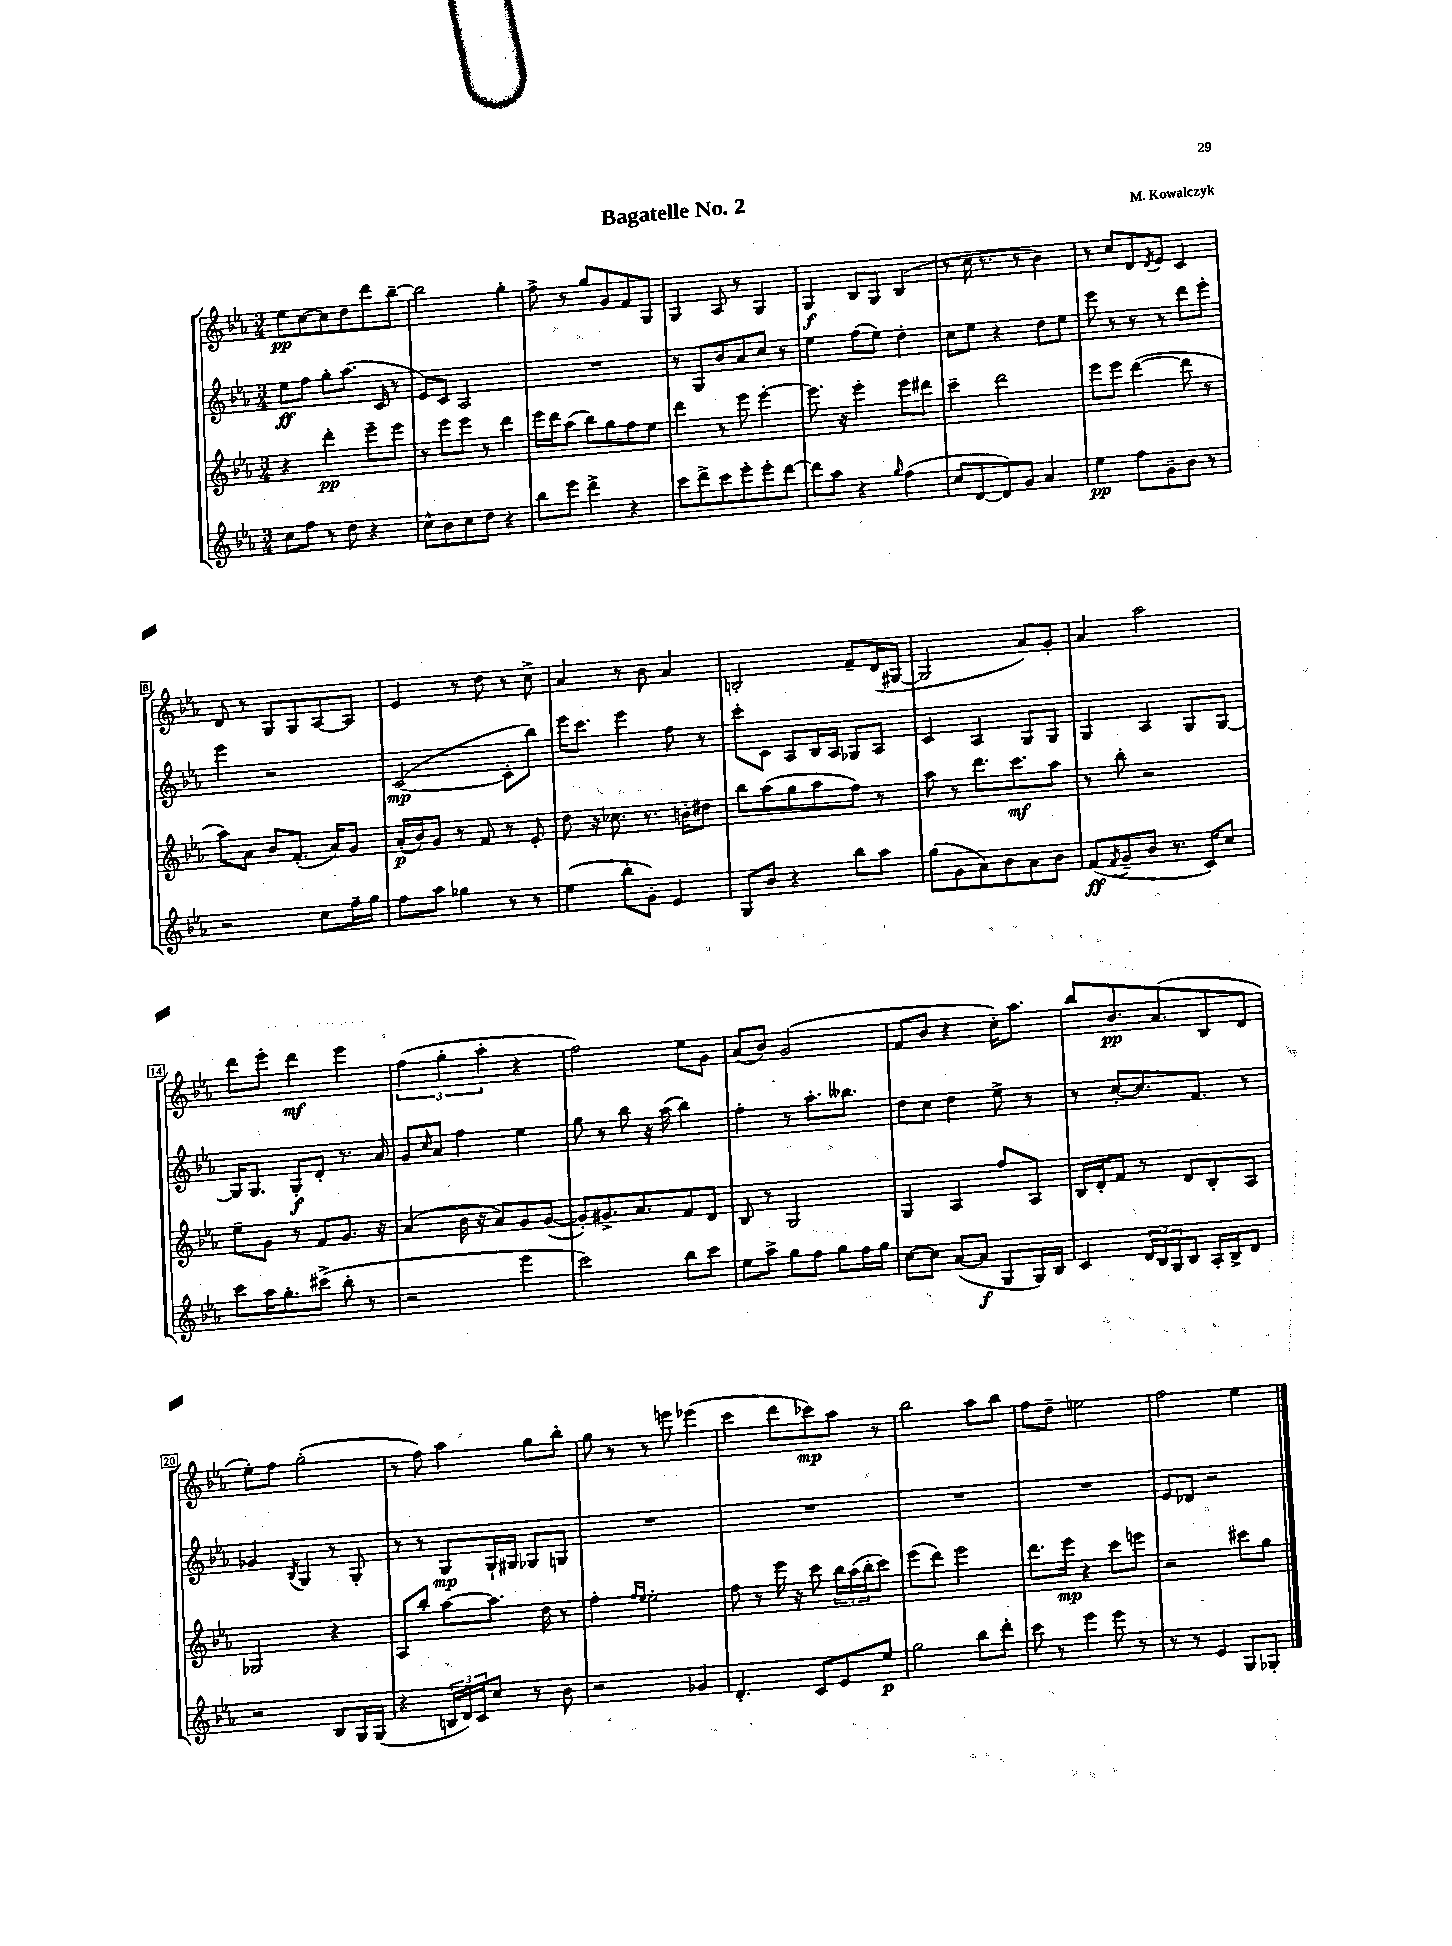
\header { title = "Bagatelle No. 2" composer = "M. Kowalczyk" }
<<
\new StaffGroup <<
\new Staff = "s0" {
    \clef treble \key ees \major \numericTimeSignature \time 3/4
    ees''8\pp c''8~ c''8 d''8 d'''8 bes''8~-- |
    bes''2 g''4-. |
    f''8-> r8 g''8 g'8 f'8 g8 |
    g4 aes8 r8 g4 |
    g4\f bes8 g8 bes4( |
    r8 c''16 r8. r8 bes'4) |
    r8 c''8 d'8 \acciaccatura { d'8 } ees'8 c'4 |
    d'8 r8 g8 g8 aes8~ aes8 |
    ees'4 r8 d''8 r8 c''8-> |
    aes'4 r8 bes'8 aes'4 |
    b2-. f'8-- d'16( gis16~ |
    gis2 aes'8) g'8-. |
    aes'4 aes''2 |
    d'''8 ees'''8-. d'''4\mf ees'''4 |
    \tuplet 3/2 { f''4( g''4-. aes''4-. } r4 |
    f''2) ees''8 g'8 |
    aes'8( bes'8) g'2( |
    f'8 bes'8 r4 c''16-.) aes''8. |
    bes''8 bes'8.\pp aes'8.( bes8 d'8 |
    ees''8-.) f''8 g''2-.( |
    r8 f''8) aes''4 g''8 bes''8-. |
    g''8 r8 r8 e'''8 ees'''4( |
    c'''4 d'''8 ces'''8\mp) aes''8 r8 |
    bes''2 aes''8 bes''8 |
    f''8 d''8-- e''2 |
    f''2 ees''4 \bar "|." |
}
\new Staff = "s1" {
    \clef treble \key ees \major \numericTimeSignature \time 3/4
    ees''8\ff f''8 g''8-. aes''8.( c'16 r8 |
    ees'8) c'8 aes2 |
    R2. |
    r8 g8 bes'8 aes'8 c''8 r8 |
    ees''4 f''8( ees''8) d''4-. |
    c''8 ees''8 r4 d''8 ees''8 |
    ees'''8 r8 r8 r8 d'''8 ees'''8-. |
    ees'''4 r2 |
    c'2~\mp( c'8-. bes''8) |
    ees'''16 c'''8. ees'''4 f''8 r8 |
    c'''8-. c'8 aes8 bes16 aes16 ges8 aes8 |
    c'4 aes4 g8 g8 |
    g4 aes4 g8 g8~ |
    g16 g8. g8-.\f d'8-. r8. aes'16 |
    g'8 \grace { c''16 } aes'8 f''4 ees''4 |
    g''8 r8 bes''8 r16 aes''16( bes''4) |
    f''4-. r8 aes''8.-. beses''8. |
    d''8 c''8 d''4 ees''8-> r8 |
    r8 c''8~-. c''8. f'8. r8 |
    ges'4 \acciaccatura { bes8 } g4 r8 g8-. |
    r8 r8 g8\mp g16-! gis16 ges8 g8 |
    R2. |
    R2. |
    R2. |
    R2. |
    ees'8 des'8 r2 \bar "|." |
}
\new Staff = "s2" {
    \clef treble \key ees \major \numericTimeSignature \time 3/4
    r4 d'''4-.\pp ees'''8-- ees'''8 |
    r8 ees'''8 ees'''8 r8 d'''4 |
    ees'''16 d'''16 aes''8( bes''8) g''8 f''8 ees''8 |
    d'''4 r8 ees'''8 ees'''4~-. |
    ees'''8. r16 ees'''4-. ees'''8 dis'''8 |
    c'''4-- d'''2 |
    ees'''8 ees'''8 d'''4~( d'''8 r8 |
    aes''8) aes'8 bes'8 f'8.-.( aes'16) g'8 |
    aes'16-.\p( bes'16) g'8 r8 f'8 r8 ees'8-. |
    d''8 r16 ces''8. r8. b'16-. dis''8 |
    bes''8 aes''8( g''8 aes''8 f''8) r8 |
    aes''8 r8 d'''8. c'''8.\mf aes''8 |
    r8 bes''8-. r2 |
    ees''8-- g'8 r8 f'8 g'8. r16 |
    aes'4( bes'16 r16 aes'8) g'8 g'8~( |
    g'8-.) gis'8.-> aes'8. f'8 d'8 |
    bes8 r8 g2 |
    g4 aes4 f''8 aes8 |
    bes16 d'16-. f'8 r8 d'8 bes8-. aes8 |
    ges2 r4 |
    aes8 bes''8-. aes''8~ aes''8. d''16 r8 |
    f''4-. \grace { f''16 ees''16 } ees''2-. |
    f''8 r8 ees'''16 r16 c'''8 \tuplet 3/2 { bes''16 aes''16( bes''16-. } c'''8) |
    ees'''8( d'''8) ees'''2 |
    d'''8. ees'''16\mp r4 c'''8 e'''8 |
    r2 cis'''8 g''8 \bar "|." |
}
\new Staff = "s3" {
    \clef treble \key ees \major \numericTimeSignature \time 3/4
    c''8 f''8 r8 d''8 r4 |
    c''8-^ bes'8 c''8 d''8 r4 |
    bes''8 ees'''8 d'''4-> r4 |
    c'''8 d'''8-> c'''8 ees'''8-. ees'''8-. d'''8~ |
    d'''8 aes''8 r4 \grace { g''16 } f''4( |
    c''8 d'8~ d'8) g'8 aes'4 |
    ees''4\pp f''8 g'8-- bes'8 r8 |
    r2 c''8 f''16-- g''16 |
    f''8 aes''8 ges''4 r8 r8 |
    ees''4( bes''8-. g'8-.) ees'4 |
    g8 bes'8 r4 bes''8 aes''8 |
    g''8( g'8 aes'8) bes'8 aes'8 bes'8 |
    f'8\ff( \acciaccatura { f'8 } g'8-- bes'8 r8. c'16) c''8 |
    c'''8 aes''16 g''8.-. cis'''8->( bes''8-. r8 |
    r2 ees'''4 |
    c'''2) bes''8 c'''8 |
    ees''8 aes''8-> g''8 f''8 g''8 f''16 g''16 |
    c''8~ c''8 aes'8~( aes'8\f g8 g16) bes16 |
    c'4 \tuplet 3/2 { d'16 bes16 g16 } bes8 aes16-. bes16-> d'8 |
    r2 bes8 g16 g16( |
    r4 \tuplet 3/2 { b16 d'16) c'16 } c''8 r8 bes'8 |
    r2 ges'4 |
    d'4.-. c'8 ees'8 ees''8\p |
    g''2 bes''8 d'''8-. |
    c'''8 r8 ees'''4 ees'''8 r8 |
    r8 r8 ees'4 g8 ges8-. \bar "|." |
}
>>
>>
\layout { \context { \Score \override BarNumber.stencil = #(make-stencil-boxer 0.1 0.3 ly:text-interface::print) } }
